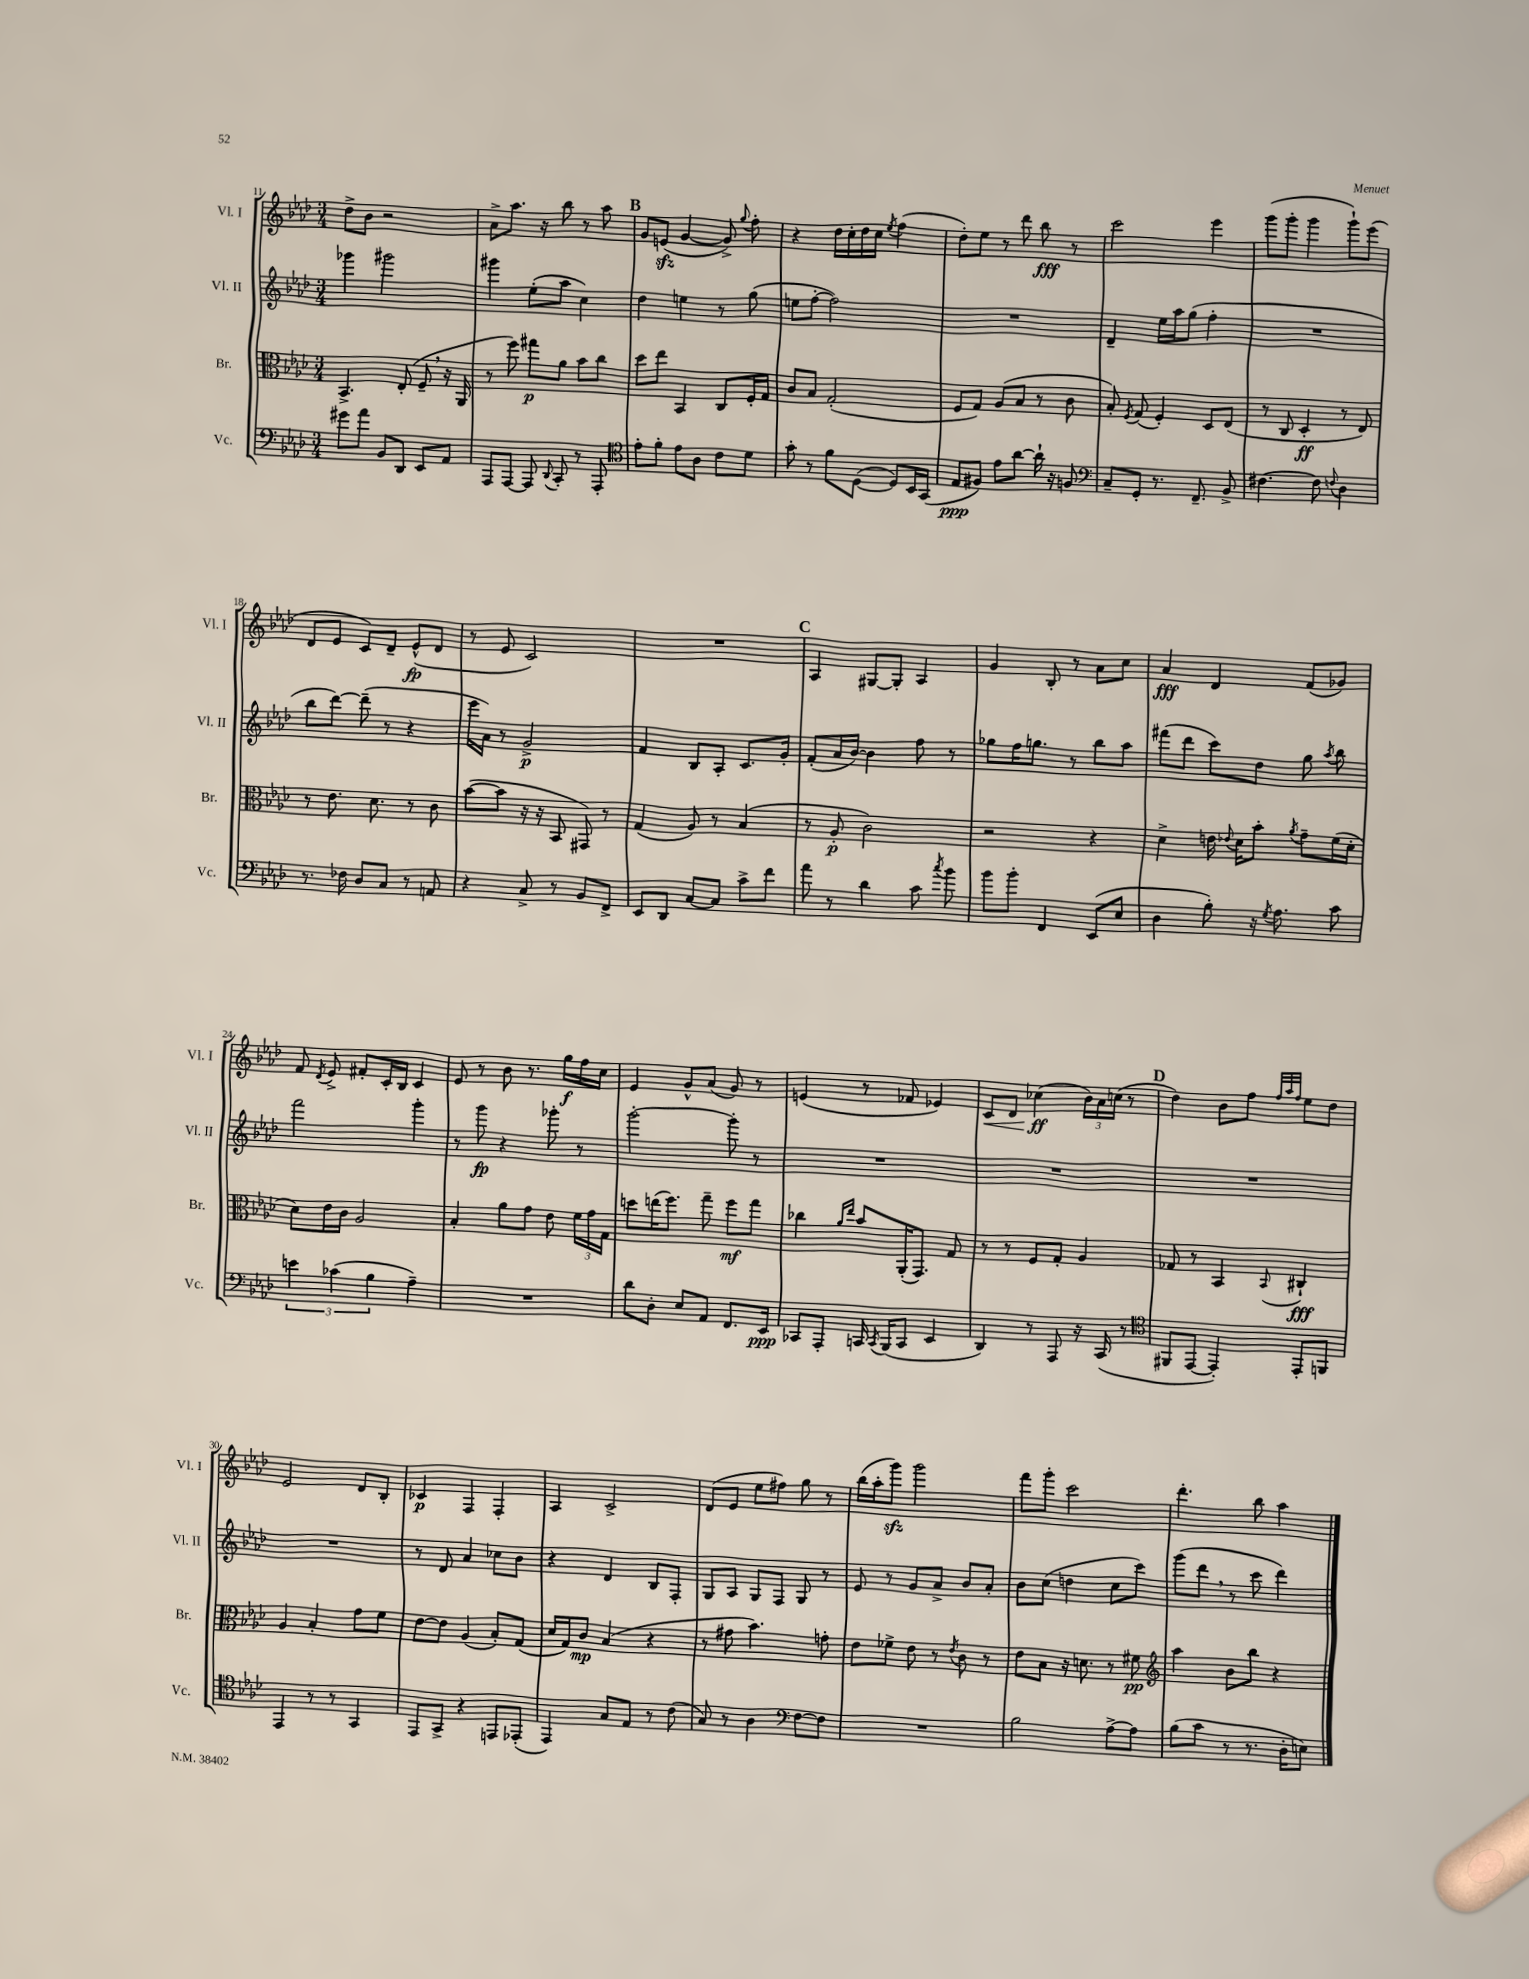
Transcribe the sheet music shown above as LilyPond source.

<<
\new StaffGroup <<
\new Staff = "s0" \with { instrumentName = "Vl. I" shortInstrumentName = "Vl. I" } {
    \clef treble \key aes \major \numericTimeSignature \time 3/4
    \autoBeamOff des''8[-> bes'8] r2 |
    aes'8[-> aes''8.] r16 bes''8 r8 aes''8 |
    \mark \markup { \bold "B" } g'8[ e'8]\sfz( g'4~ g'8->) \appoggiatura { g''8 } f''8-. |
    r4 des''16[ c''16-. des''16 c''16] \acciaccatura { ees''8 } f''4( |
    des''8[-.) ees''8] r8 des'''8 bes''8\fff r8 |
    c'''2 ees'''4 |
    g'''8[( g'''8]-. g'''4 g'''8[-!) ees'''8]( |
    des'8[ ees'8] c'8[) des'8]-- ees'8[-^\fp( des'8] |
    r8 ees'8 c'2) |
    R2. |
    \mark \markup { \bold "C" } aes4 gis8[~ gis8]-. aes4 |
    g'4 bes8-. r8 aes'8[ c''8] |
    aes'4\fff des'4 f'8[( ges'8]) |
    f'8 \acciaccatura { des'8 } ees'8-> fis'8[-. c'16-. bes16] c'4 |
    ees'8 r8 bes'8 r8. g''16[\f f''16 c''16] |
    ees'4 g'8[-^ aes'8]( g'8) r8 |
    e'4( r8 fes'8 ees'4) |
    c'8[\< des'8] ces''4\ff\!( \tuplet 3/2 { bes'16[) aes'16 c''16]( } r8 |
    \mark \markup { \bold "D" } des''4) bes'8[ f''8] \grace { f''32[ aes''32 f''32] } ees''8[ des''8] |
    ees'2 des'8[ bes8]-. |
    ces'4\p f4 f4-. |
    aes4 c'2-> |
    des'8[( ees'8] ees''8[ fis''8]) g''8 r8 |
    bes''16[( aes''16-. g'''8]\sfz) g'''2 |
    f'''8[ g'''8]-. c'''2 |
    des'''4.-. bes''8 aes''4 \bar "|." |
}
\new Staff = "s1" \with { instrumentName = "Vl. II" shortInstrumentName = "Vl. II" } {
    \clef treble \key aes \major \numericTimeSignature \time 3/4
    \autoBeamOff ges'''4 gis'''2 |
    gis'''4 ees''8[-.( aes''8] c''4) |
    \mark \markup { \bold "B" } des''4 e''4 r8 g''8( |
    e''8[ f''8]~-. f''2) |
    R2. |
    des'4-- ees''16[ aes''16 g''8]( f''4-. |
    R2. |
    bes''8[ des'''8]~) des'''8--( r8 r4 |
    ees'''16[ aes'16]) r8 g'2->\p |
    f'4 bes8[ aes8]-. c'8.[ g'16]-. |
    \mark \markup { \bold "C" } f'8[-.( aes'16 bes'16]~) bes'4 f''8 r8 |
    ges''8[ f''16 g''8.] r8 bes''8[ aes''8] |
    fis'''8[( des'''8] c'''8[) des''8] g''8 \acciaccatura { aes''8 } bes''8 |
    f'''2 g'''4-. |
    r8 g'''8\fp r4 ges'''8-. r8 |
    g'''2~-. g'''8-. r8 |
    R2. |
    R2. |
    \mark \markup { \bold "D" } R2. |
    R2. |
    r8 des'8 aes'4 ces''8[ bes'8] |
    r4 des'4 bes8[ f8]-. |
    g8[ aes8] g8[ f8] g8 r8 |
    ees'8 r8 g'8[ aes'8]-> bes'8[ aes'8]-. |
    bes'8[ c''8]( d''4 c''8[ c'''8]) |
    g'''8[( des'''8] \breathe r8 c'''8 des'''4) \bar "|." |
}
\new Staff = "s2" \with { instrumentName = "Br." shortInstrumentName = "Br." } {
    \clef alto \key aes \major \numericTimeSignature \time 3/4
    \autoBeamOff bes,4.-> ees8-.( f8-- \breathe r16 aes,16 |
    r8 f''8) gis''8[\p aes'8] bes'8[ c''8] |
    \mark \markup { \bold "B" } des''8[ ees''8] bes,4 c8[ f16-. g16] |
    c'8[ bes8] g2-.( |
    f8[ g8]) aes8[( bes8] r8 c'8 |
    bes8-.) \acciaccatura { f8 } g8( f4-.) des8[ ees8]( |
    r8 c8 des4-.\ff r8 ees8) |
    r8 ees'8. des'8. r8 c'8 |
    bes'8[~( bes'8] r16 r16 bes,8 gis,8) r8 |
    g4( aes8) r8 bes4( |
    \mark \markup { \bold "C" } r8 aes8-.\p c'2) |
    r2 r4 |
    des'4-> e'16 \appoggiatura { ees'8 } des'16[ bes'8]-. \acciaccatura { aes'8 } g'8[-- f'16( des'16]-. |
    des'8[) ees'16 c'16] aes2 |
    bes4-. aes'8[ g'8] ees'8 \tuplet 3/2 { f'16[ g'16 g16] } |
    d''8[ e''16( f''8.]) g''8-- f''8[\mf g''8] |
    ces''4 \grace { aes'16[ ees''16] } bes'8[ aes,16-.( g,8.]) g8 |
    r8 r8 f8[ g8]-. aes4 |
    \mark \markup { \bold "D" } ges8 r8 bes,4 \appoggiatura { bes,8 } cis4-!\fff |
    aes4 bes4-. g'8[ f'8] |
    ees'8[~ ees'8] aes4( bes8[-.) g8]( |
    des'16[ g16) c'8]\mp bes4( r4 |
    r8 gis'8 bes'4.) g'8-. |
    ees'8[ fes'8]-> ees'8 r8 \acciaccatura { ees'8 } c'8 r8 |
    ees'8[ bes8] r16 d'8. r8 fis'8\pp |
    \clef treble aes''4 bes'8[ bes''8] r4 \bar "|." |
}
\new Staff = "s3" \with { instrumentName = "Vc." shortInstrumentName = "Vc." } {
    \clef bass \key aes \major \numericTimeSignature \time 3/4
    \autoBeamOff gis'8[ aes'8] bes,8[ des,8] ees,8[ aes,8] |
    aes,,8[ aes,,8]~ aes,,8 \appoggiatura { des,8 } c,8-. r8 aes,,8-. |
    \mark \markup { \bold "B" } \clef tenor ees'8[-. f'8]-. ees'8[ aes8] c'8[ des'8] |
    g'8-. r8 f'8[ des8]~( des8[) bes,16 g,16]( |
    ees8[\ppp fis8]) ees'8[ aes'8]~ aes'16-! r16 f8 |
    \clef bass c8[-- g,8]-. r8. f,8.-- bes,8-> |
    fis4.~ fis8 \appoggiatura { f8 } des4 |
    r8. fes16 des8[ c8] r8 a,8 |
    r4 c8-> r8 bes,8[ f,8]-> |
    ees,8[ des,8] c8[~ c8] c'8[-> f'8] |
    \mark \markup { \bold "C" } aes'8 r8 des'4 c'8 \acciaccatura { c''8 } bes'8 |
    bes'8[ bes'8]-. f,4 ees,8[( ees8] |
    des4 bes8-.) r16 \acciaccatura { g8 } aes8. c'8 |
    \tuplet 3/2 { e'4 ces'4( bes4 } aes4--) |
    R2. |
    des'8[ des8]-. ees8[ aes,8] f,8.[ ees,16]\ppp |
    ces,8[ aes,,8]-. c,16 \acciaccatura { c,8 } bes,,16[( c,8] ees,4 |
    des,4) r8 aes,,8 r16 c,16( r8 |
    \mark \markup { \bold "D" } \clef tenor fis,8[ ees,8]~ ees,4-.) ees,8[-. f,8] |
    ees,4 r8 r8 g,4 |
    ees,8[ g,8]-> r4 e,8[ ees,8]-.( |
    ees,4) g8[ ees8] r8 c'8( |
    g8) r8 aes4 \clef bass f8[~ f8] |
    R2. |
    bes2 aes8[~-> aes8] |
    bes8[( c'8] r8 r8. des16[-. e8]) \bar "|." |
}
>>
>>
\layout { \context { \Score currentBarNumber = #11 } }
